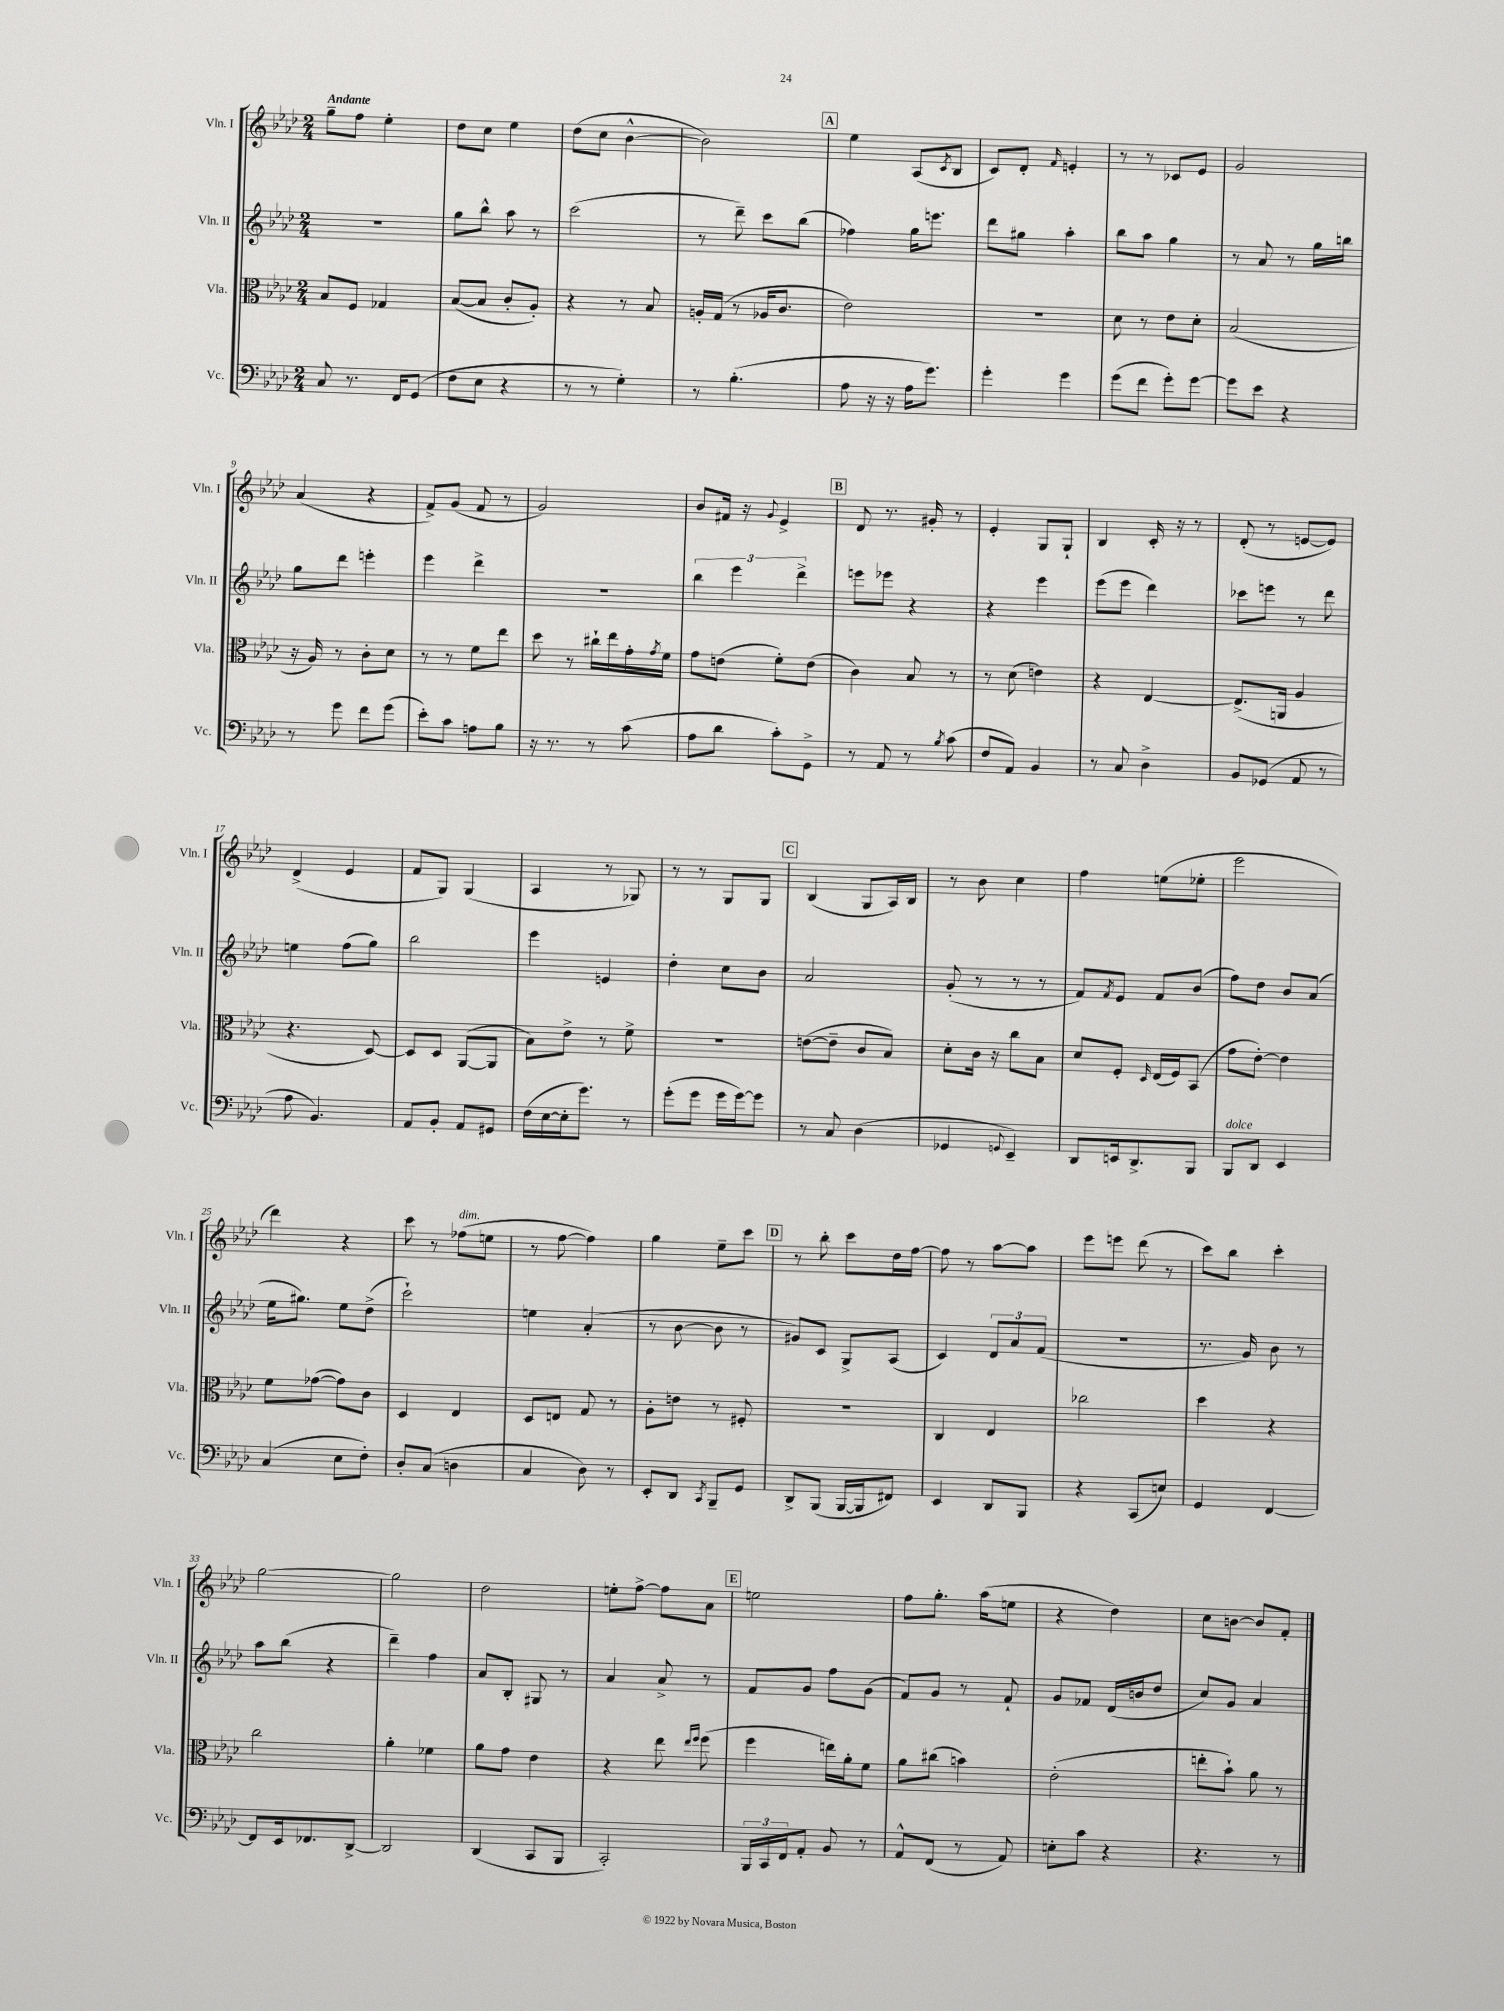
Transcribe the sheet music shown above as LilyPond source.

<<
\new StaffGroup <<
\new Staff = "s0" \with { instrumentName = "Vln. I" shortInstrumentName = "Vln. I" } {
    \clef treble \key aes \major \numericTimeSignature \time 2/4 \tempo "Andante"
    g''8-- f''8 ees''4-. |
    des''8 c''8 ees''4 |
    des''8( c''8 bes'4~-^ |
    bes'2) |
    \mark \markup { \box "A" } ees''4 aes8( \acciaccatura { c'8 } bes8 |
    c'8) des'8-. \grace { f'16 } e'4-. |
    r8 r8 ces'8 ees'8 |
    g'2 |
    aes'4( r4 |
    f'8->) g'8( f'8 r8 |
    g'2) |
    bes'8 fis'16 r16 \appoggiatura { g'8 } ees'4-> |
    \mark \markup { \box "B" } des'8 r8. gis'16-. r8 |
    ees'4-. g8 g8-! |
    bes4 c'16-. r16 r8 |
    des'8-.( r8 e'8~ e'8) |
    des'4->( ees'4 |
    f'8 g8) g4( |
    aes4 r8 ges8) |
    r8 r8 g8 g8 |
    \mark \markup { \box "C" } bes4( g8 aes16) bes16 |
    r8 bes'8 c''4 |
    f''4 e''8( ees''8-. |
    ees'''2 |
    des'''4) r4 |
    c'''8 r8 fes''8^\markup { \italic "dim." }( e''8 |
    r8 f''8~ f''4) |
    g''4 ees''8-- c'''8 |
    \mark \markup { \box "D" } r8 bes''8-. c'''8 des''16 f''16~ |
    f''8 r8 aes''8~ aes''8 |
    ees'''8 e'''8 des'''8( r8 |
    c'''8) bes''8 c'''4-. |
    g''2~ |
    g''2 |
    des''2 |
    e''8-. f''8~-> f''8 aes'8 |
    \mark \markup { \box "E" } e''2 |
    f''8 g''8.-. aes''16( e''8 |
    r4 des''4) |
    c''8 b'8~ b'8 f'8-. \bar "|." |
}
\new Staff = "s1" \with { instrumentName = "Vln. II" shortInstrumentName = "Vln. II" } {
    \clef treble \key aes \major \numericTimeSignature \time 2/4
    R2 |
    g''8 bes''8-^ aes''8 r8 |
    c'''2( |
    r8 des'''8--) c'''8 bes''8( |
    \mark \markup { \box "A" } fes''4) g''16 e'''8. |
    des'''8 gis''8 aes''4-. |
    bes''8 aes''8 g''4 |
    r8 aes'8 r8 g''16 b''16 |
    g''8 des'''8 e'''4-. |
    ees'''4 des'''4-> |
    R2 |
    \tuplet 3/2 { bes''4 ees'''4 des'''4-> } |
    \mark \markup { \box "B" } e'''8 ees'''8 r4 |
    r4 ees'''4 |
    ees'''8( ees'''8 des'''4) |
    ces'''8 e'''8 r8 des'''8 |
    e''4 f''8( g''8) |
    bes''2 |
    ees'''4 e'4 |
    des''4-. c''8 bes'8 |
    \mark \markup { \box "C" } aes'2 |
    g'8-.( r8 r8 r8 |
    f'8) \acciaccatura { f'8 } ees'8 f'8 bes'8( |
    f''8) des''8 bes'8 aes'8( |
    ees''16 gis''8.) ees''8 des''8->( |
    c'''2-!) |
    e''4 aes'4-.( |
    r8 bes'8~ bes'8 r8 |
    \mark \markup { \box "D" } gis'8) c'8 g8-> aes8( |
    c'4) \tuplet 3/2 { des'8 aes'8 f'8( } |
    r2 |
    r8. g'16) bes'8 r8 |
    aes''8 bes''8( r4 |
    des'''4--) f''4 |
    aes'8 bes8-. gis8 r8 |
    aes'4 aes'8-> r8 |
    \mark \markup { \box "E" } f'8 g'8 f''8 g'8( |
    f'8) g'8 r8 f'8-! |
    g'8 fes'8 des'16( b'16 des''8 |
    c''8) g'8 aes'4 \bar "|." |
}
\new Staff = "s2" \with { instrumentName = "Vla." shortInstrumentName = "Vla." } {
    \clef alto \key aes \major \numericTimeSignature \time 2/4
    bes8 f8 ges4 |
    bes8~( bes8 c'8-. aes8-.) |
    r4 r8 bes8 |
    a16-. g16( r8 aes16 c'8. |
    \mark \markup { \box "A" } ees'2) |
    R2 |
    des'8 r8 ees'8 des'8-. |
    bes2( |
    r16 aes16) r8 c'8-. des'8 |
    r8 r8 f'8 ees''8 |
    des''8 r8 cis''16-! ees''16 g'16-. \acciaccatura { g'8 } f'16 |
    g'8 e'8( f'8-.) e'8( |
    \mark \markup { \box "B" } c'4) bes8 r8 |
    r8 des'8( e'4) |
    r4 ees4~ |
    ees8.->( a,16 aes4 |
    r4. des8~) |
    des8 des8 aes,8~( aes,8 |
    bes8) ees'8-> r8 f'8-> |
    r2 |
    \mark \markup { \box "C" } e'8~( e'8-- c'8 bes8) |
    des'8-. c'16 r16 c''8 bes8 |
    des'8 f8-. \grace { des16 } ees16( f16) bes,8( |
    g'8 ees'8~-.) ees'4 |
    f'8 ges'8~( ges'8) c'8 |
    des4 ees4 |
    des8 e8 g8 r8 |
    aes8-. e'8 r8 fis8-. |
    \mark \markup { \box "D" } R2 |
    c4 ees4 |
    ces''2 |
    des''4 r4 |
    c''2 |
    aes'4-. fes'4 |
    aes'8 g'8 ees'4 |
    r4 ees''8 \grace { ees''16 f''16 } f''8( |
    \mark \markup { \box "E" } f''4 e''16) aes'16-. f'8 |
    aes'8 cis''8( b'4) |
    ees'2-.( |
    e''8-. bes'8-!) aes'8 r8 \bar "|." |
}
\new Staff = "s3" \with { instrumentName = "Vc." shortInstrumentName = "Vc." } {
    \clef bass \key aes \major \numericTimeSignature \time 2/4
    c8 r8. f,16 g,8( |
    f8 ees8 r4 |
    r8 r8 g4-.) |
    r8 bes4.-.( |
    \mark \markup { \box "A" } aes8 r16 r16 aes16 g'8.) |
    g'4-. g'4 |
    g'8( f'8 g'8-.) g'8~ |
    g'8 ees'8 r4 |
    r8 g'8 f'8 g'8( |
    ees'8-.) c'8 a8 bes8 |
    r16 r8. r8 c'8( |
    aes8 des'8 c'8-.) g,8-> |
    \mark \markup { \box "B" } r8 aes,8 r8 \acciaccatura { bes8 } c'8( |
    f8 aes,8) bes,4 |
    r8 c8 des4-> |
    bes,8 ges,8( aes,8 r8 |
    aes8 bes,4.) |
    aes,8 bes,8-. aes,8 gis,8 |
    f16( ees16~ ees16-. g'8.) r8 |
    g'8-.( g'8 g'16 g'16~) g'8 |
    \mark \markup { \box "C" } r8 c8 des4( |
    ges,4 \appoggiatura { g,8 } ees,4--) |
    des,8 e,16 des,8.-> bes,,8 |
    bes,,8^\markup { \italic "dolce" } des,8 ees,4 |
    c4( ees8 f8-.) |
    des8-. c8( d4 |
    c4 des8) r8 |
    ees,8-. des,8 \acciaccatura { c,8 } bes,,8-- g,8 |
    \mark \markup { \box "D" } des,8-> bes,,8( bes,,16~ bes,,16 fis,8) |
    ees,4 des,8 bes,,8 |
    r4 c,8( e8) |
    g,4 f,4~ |
    f,8 ees,16 fes,8. des,8~-> |
    des,2 |
    des,4( c,8 bes,,8 |
    c,2-.) |
    \mark \markup { \box "E" } \tuplet 3/2 { bes,,16 c,16 f,16 } aes,8-. bes,8 r8 |
    aes,8-^ f,8( r8 aes,8) |
    e8-. c'8 r4 |
    r4. r8 \bar "|." |
}
>>
>>
